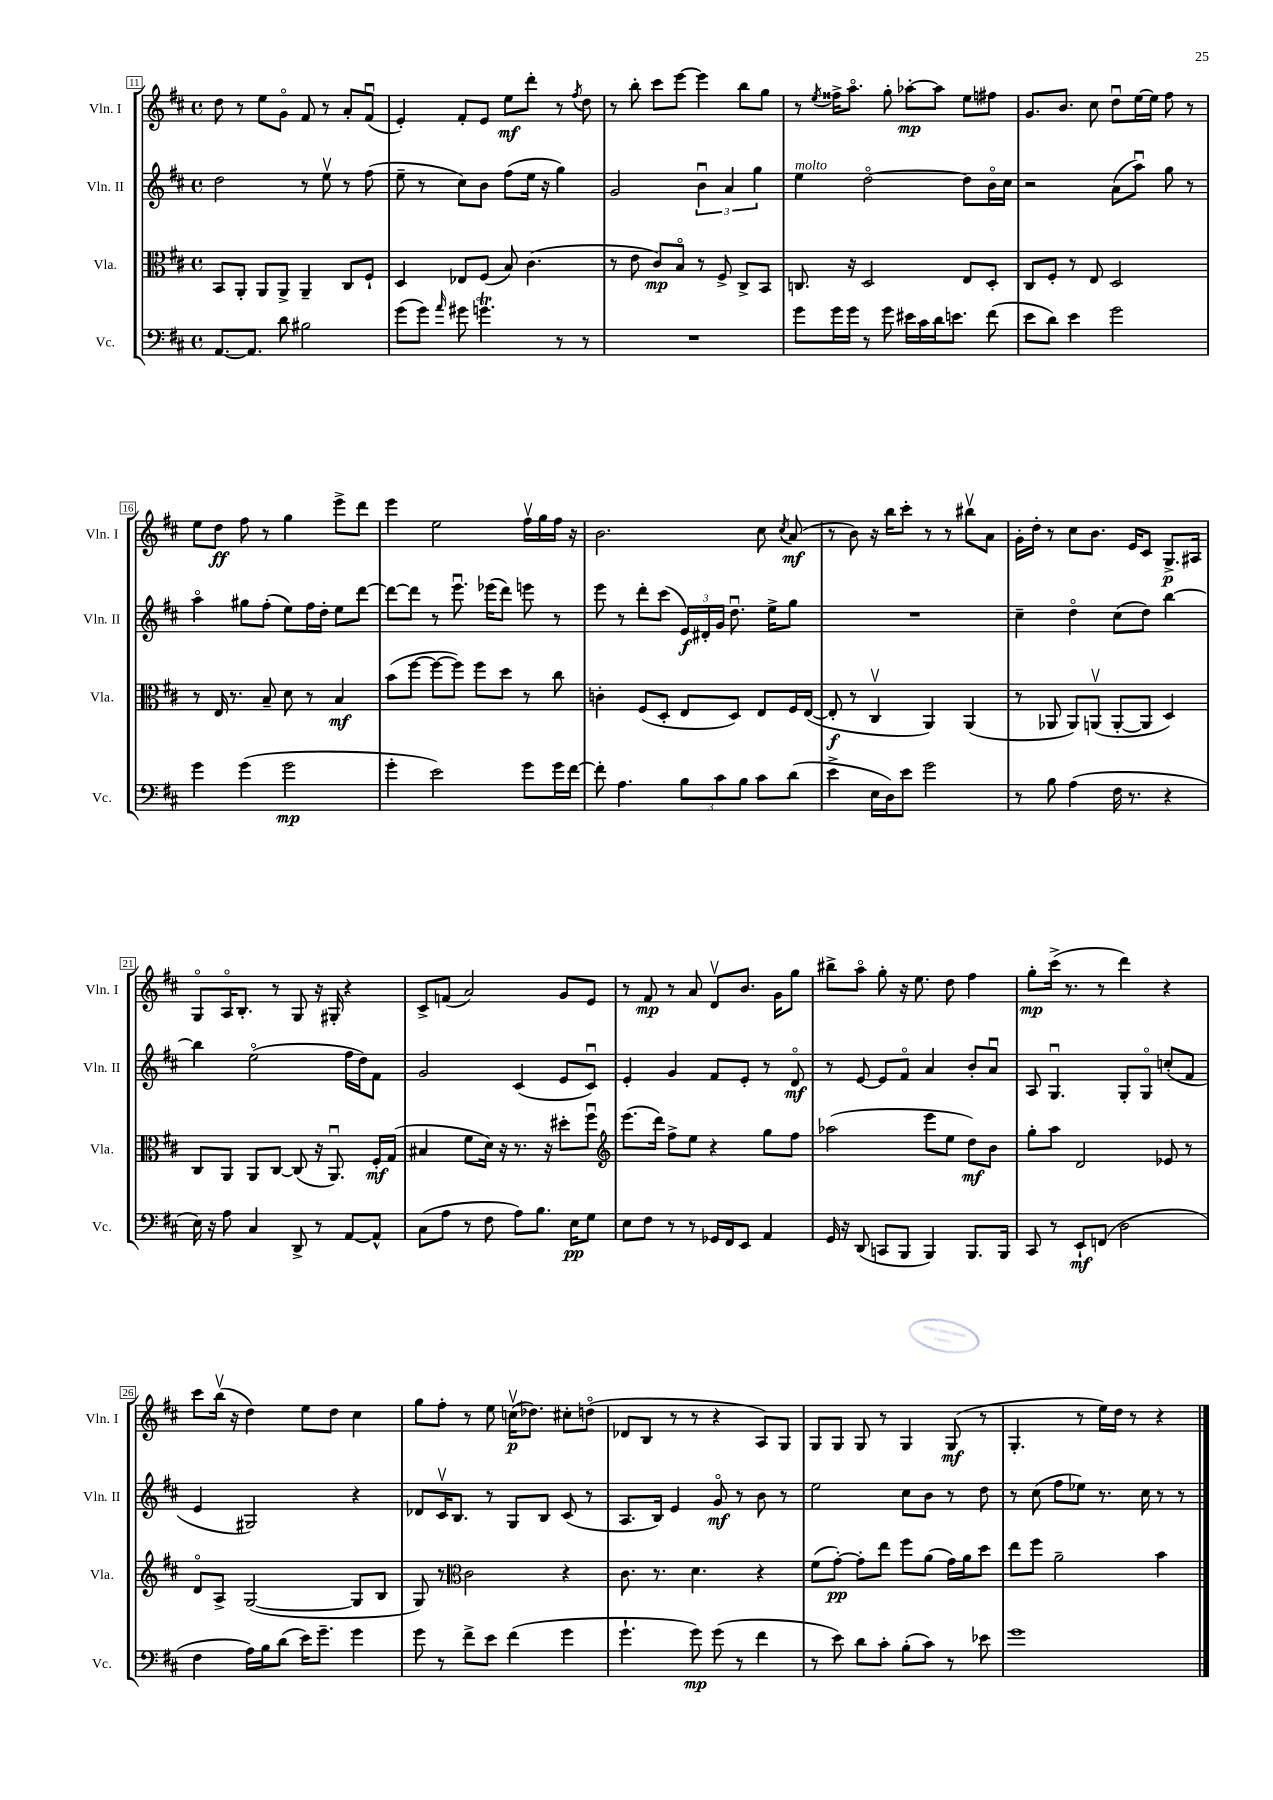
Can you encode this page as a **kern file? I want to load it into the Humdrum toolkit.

**kern	**kern	**kern	**kern
*staff4	*staff3	*staff2	*staff1
*clefF4	*clefC3	*clefG2	*clefG2
*k[f#c#]	*k[f#c#]	*k[f#c#]	*k[f#c#]
*M4/4	*M4/4	*M4/4	*M4/4
*met(c)	*met(c)	*met(c)	*met(c)
[8.AA	8BB	2dd	8dd
.	8AA'	.	8r
8.AA]	.	.	.
.	8AA	.	8ee
8d	8AA^	.	8go
2B#	4AA~	8r	8f#
.	.	8eev	8r
.	8C#	8r	8a'
.	8F#`	(8ff#	(8f#u
=	=	=	=
(8g	4D	8ee~	4e')
8g)	.	8r	.
16qqa	.	.	.
8g#	8E-	8cc#)	8f#'
4.g	(8F#	8b	8e
.	8B)	(8ff#	8ee
.	(4.c#	16ee	8ddd'
.	.	16r	.
8r	.	4gg)	8r
.	.	.	8qff#
8r	.	.	8dd
=	=	=	=
1r	8r	2g	8r
.	8e	.	8bb'
.	8c#)	.	8ccc#
.	8Bo	.	[8eee
.	8r	6bu	4eee]
.	8F#^	.	.
.	.	6a	.
.	8C#^	.	8bb
.	.	6gg	.
.	8BB	.	8gg
=	=	=	=
8g	8.C	4ee	8r
.	.	.	8qee
16g	.	.	16ff##^
16g	16r	.	8.aao
8r	2D	[2ddo	.
8g	.	.	8gg'
16e#	.	.	[8aa-'
16c#	.	.	.
16d	.	.	8aa-]
8.e	.	.	.
.	8E	8dd]	8ee
(8f#	8D'	16bo	8ff#
.	.	16cc#	.
=	=	=	=
8e	8C#	2r	8.g
8d)	8F#'	.	.
.	.	.	8.b
4e	8r	.	.
.	8E	.	8cc#
2g	2D	(8a	8ddu
.	.	8aau)	[16ee
.	.	.	16ee]
.	.	8gg	8ff#
.	.	8r	8r
=	=	=	=
4g	8r	4aao	8ee
.	16E	.	8dd
.	8.r	.	.
(4g	.	8gg#	8ff#
.	8B~	(8ff#'	8r
2g	8d	8ee)	4gg
.	8r	16ff#	.
.	.	16dd'	.
.	4B	8ee	8eee^
.	.	[8ddd	8ddd
=	=	=	=
4g'	(8b	8ddd_	4eee
.	[8ff#	8ddd]	.
2e)	8ff#_	8r	2ee
.	8ff#])	8.eeeu	.
.	8ff#	.	.
.	.	(16eee-	.
.	8dd	8ddd)	.
8g	8r	8eee	16ff#v
.	.	.	16gg
16g	8cc#	8r	16ff#
[16f#	.	.	16r
=	=	=	=
8f#']	4c'	8eee	2.b
4.A	.	8r	.
.	(8F#	8ddd'	.
.	8D'	(8ccc#	.
12B	8E	24e)	.
.	.	24d#'	.
12c#	.	24g	.
.	8D)	8.ddu	.
12B	.	.	.
8c#	8E	.	8cc#
.	.	16ee^	.
.	.	.	8qcc#
(8d	16F#	8gg	(8a
.	([16E	.	.
=	=	=	=
4e^	8E']	1r	8r
.	8r	.	8b)
16E	4C#v	.	16r
16D)	.	.	16bb
8e	.	.	8ccc#'
2g	4AA)	.	8r
.	.	.	8r
.	(4AA	.	8bb#v
.	.	.	8a
=	=	=	=
8r	8r	4cc#~	16g'
.	.	.	16dd'
8B	8AA-	.	8r
(4A	8AA-)	4ddo	8cc#
.	(8AAv	.	8.b
16F#	[8AA'	(8cc#	.
8.r	.	.	16e
.	8AA]	8dd)	8c#
4r	4D)	[4bb	8.G^
.	.	.	16A#
=	=	=	=
16E)	8C#	4bb]	8Go
16r	.	.	.
8A	8AA	.	16Ao
.	.	.	8.B'
4C#	8AA	(2eeo	.
.	[8C#	.	8r
8DD^	(8C#]	.	8G
8r	16r	.	16r
.	8.AAu)	.	16G#'
[8AA	.	16ff#	4r
.	.	16dd)	.
8AA^^]	16F#'	8f#	.
.	(16G	.	.
=	=	=	=
(8C#	4B#	2g	8c#^
8A	.	.	(8f
8r	8f#	.	2a)
8F#	16d)	.	.
.	16r	.	.
8A)	8.r	(4c#	.
8.B	.	.	.
.	16r	.	.
.	8dd#'	8e	8g
16E	.	.	.
8G	8ff#u	8c#u)	8e
=	=	=	=
*	*clefG2	*	*
8E	(8.eee	4e'	8r
8F#	.	.	8f#
.	16ddd)	.	.
8r	8ff#^	4g	8r
8r	8ee	.	8a
16GG-	4r	8f#	8dv
16FF#	.	.	.
8EE	.	8e'	8.b
4AA	8gg	8r	.
.	.	.	16g
.	8ff#	8do	8gg
=	=	=	=
16GG	(2aa-	8r	8bb#^
16r	.	.	.
(8DD	.	[8e	8aao
8CC	.	8e]	8gg'
8BBB	.	8f#o	16r
.	.	.	8.ee
4BBB)	8eee	4a	.
.	8ee	.	8dd
8.BBB	8dd)	8b'	4ff#
.	8b	8au	.
16BBB	.	.	.
=	=	=	=
8CC#	8gg'	8A	8gg'
8r	8aa	4.Gu	(16ccc#^
.	.	.	8.r
8EE`	2d	.	.
(8FF	.	.	8r
2D	.	8G'	4ddd)
.	.	8Go	.
.	8e-	(8cc'	4r
.	8r	8f#	.
=	=	=	=
4F#	8do	4e	8ccc#
.	8A^	.	(16bbv
.	.	.	16r
16A)	([2G	2G#)	4dd)
16B	.	.	.
(8d	.	.	.
16e)	.	.	8ee
8.g~	.	.	.
.	.	.	8dd
4g	8G]	4r	4cc#
.	8B	.	.
=	=	=	=
8g	8G)	8d-	8gg
8r	8r	16c#v	8ff#'
.	.	8.B	.
*	*clefC3	*	*
8f#^	2c#	.	8r
8e	.	8r	8ee
(4f#	.	8G	(16ccv
.	.	.	8.dd-)
.	.	8B	.
4g	4r	(8c#	8cc#'
.	.	8r	(8ddo
=	=	=	=
4.g`	8.c#	8.A	8d-
.	.	.	8B
.	8.r	16B)	.
.	.	4e	8r
8g)	4.d	.	8r
(8g	.	8go	4r
8r	.	8r	.
4f#	4r	8b	8A)
.	.	8r	8G
=	=	=	=
8r	(8f#	2ee	8G
8e)	[8g')	.	8G
8d	8g']	.	8G
8c#'	8ee	.	8r
(8B'	8ff#	8cc#	4G
8c#)	(8a	8b	.
8r	16g)	8r	(8G
.	16a	.	.
8e-	8dd	8dd	8r
=	=	=	=
1g	8ee	8r	4.G'
.	8ff#	(8cc#	.
.	2a~	8ff#	.
.	.	8ee-)	8r
.	.	8.r	16ee)
.	.	.	16dd
.	.	.	8r
.	.	16cc#	.
.	4b	8r	4r
.	.	8r	.
==	==	==	==
*-	*-	*-	*-
